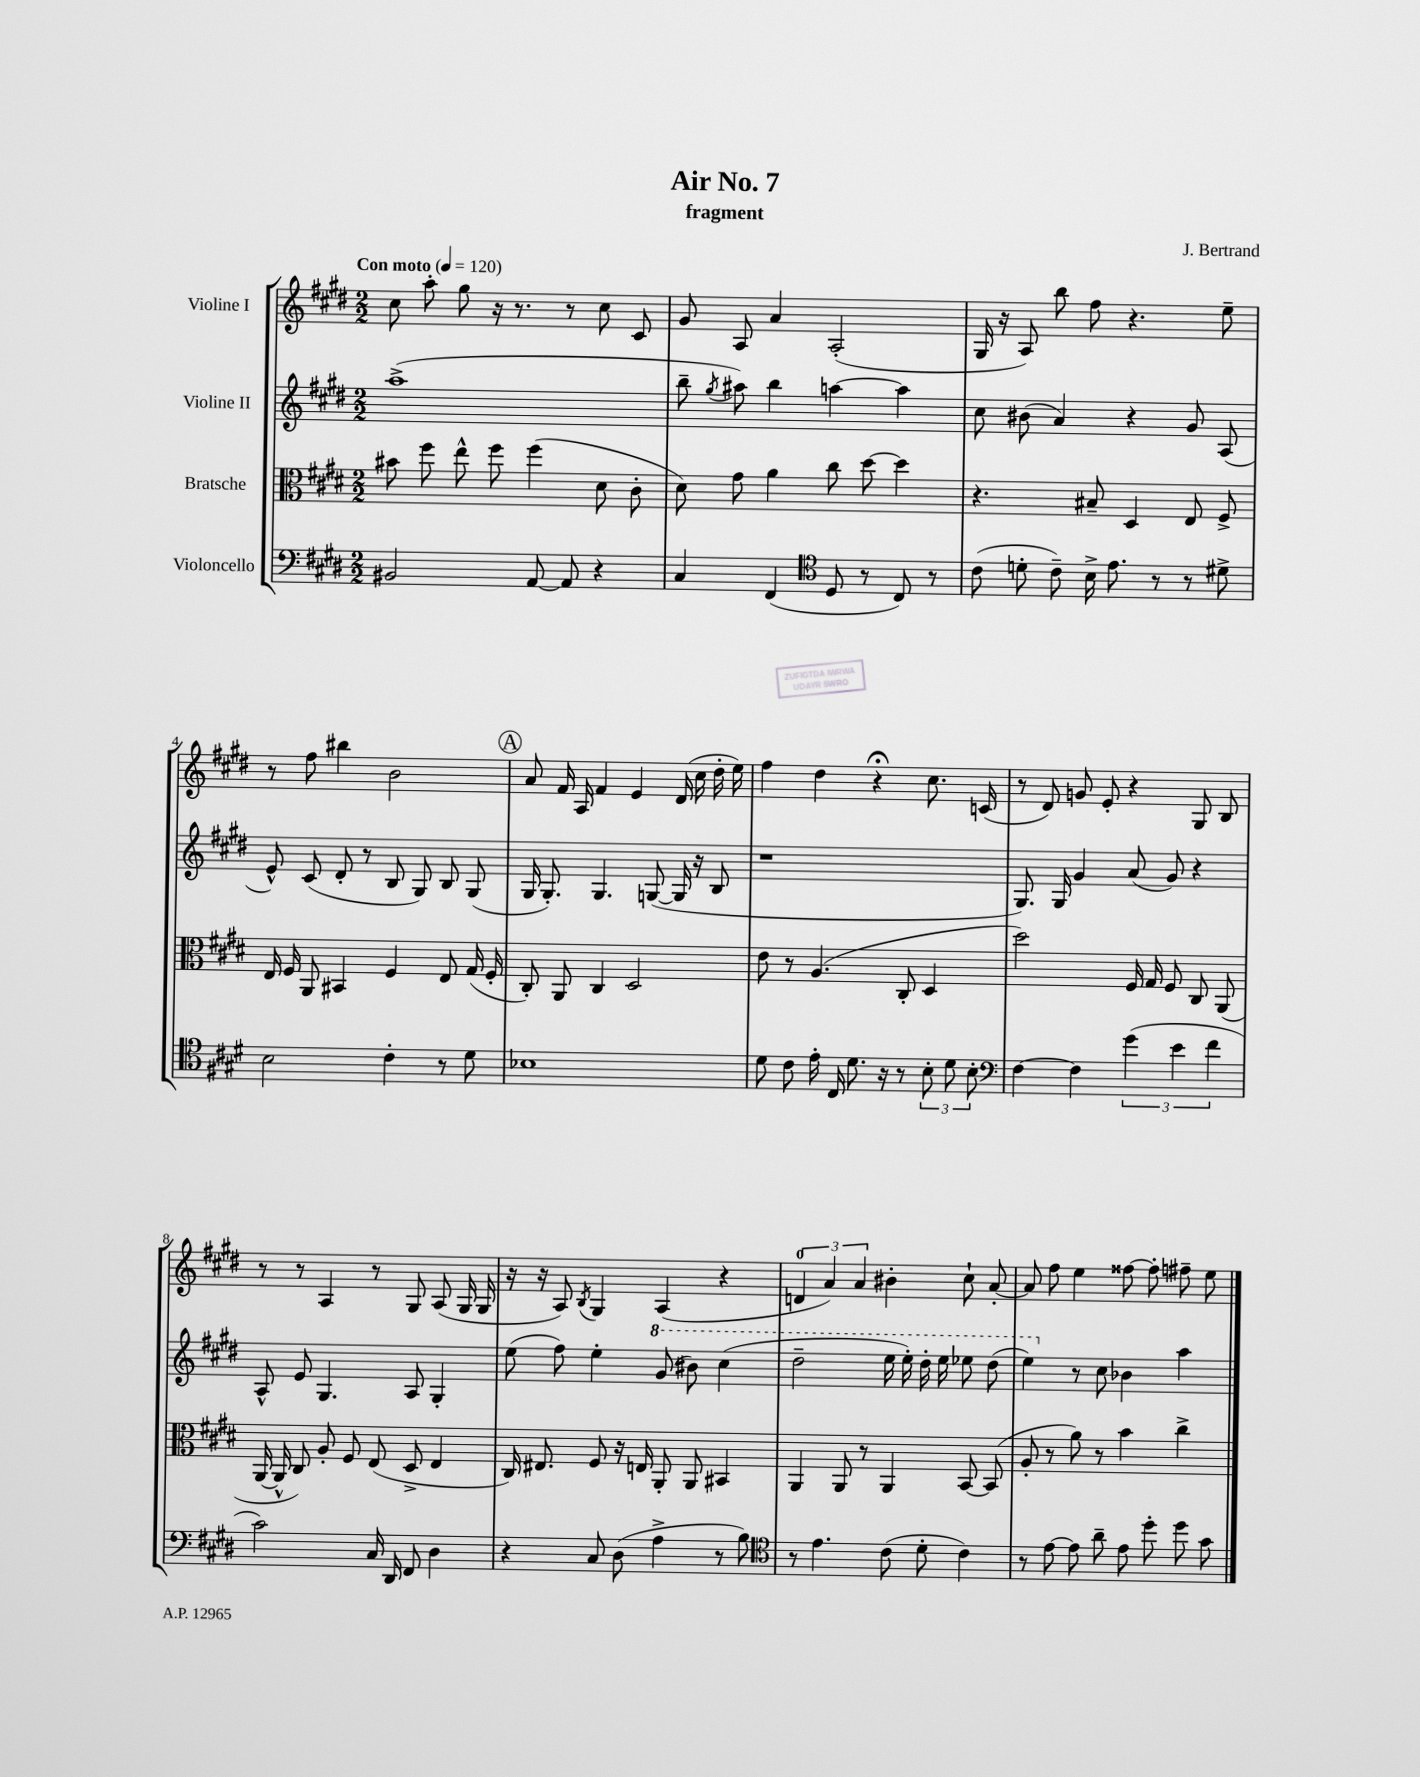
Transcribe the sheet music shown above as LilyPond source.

\header { title = "Air No. 7" composer = "J. Bertrand" subtitle = "fragment" }
<<
\new StaffGroup <<
\new Staff = "s0" \with { instrumentName = "Violine I" } {
    \clef treble \key e \major \numericTimeSignature \time 2/2 \tempo "Con moto" 4 = 120
    \autoBeamOff cis''8 a''8-. gis''8 r16 r8. r8 cis''8 cis'8 |
    gis'8 a8 a'4 a2-.( |
    gis16 r16 a8) b''8 fis''8 r4. e''8-- |
    r8 fis''8 bis''4 b'2 |
    \mark \markup { \circle "A" } a'8 fis'16 a16 fis'4 e'4 dis'16( cis''16 dis''16-. e''16) |
    fis''4 dis''4 r4\fermata cis''8. c'16( |
    r8 dis'8) g'8 e'8-. r4 gis8 b8 |
    r8 r8 a4 r8 gis8 a8( gis16 gis16 |
    r16 r16 a8) \acciaccatura { b8 } gis4 a4( r4 |
    \tuplet 3/2 { d'4-0 a'4) a'4 } bis'4-. cis''8-! a'8~-. |
    a'8 fis''8 e''4 fisis''8~ fisis''8-. fis''8-- e''8 \bar "|." |
}
\new Staff = "s1" \with { instrumentName = "Violine II" } {
    \clef treble \key e \major \numericTimeSignature \time 2/2
    \autoBeamOff a''1->( |
    b''8-- \acciaccatura { gis''8 } ais''8) b''4 a''4~ a''4 |
    cis''8 bis'8( a'4) r4 gis'8 a8( |
    e'8-^) cis'8( dis'8-. r8 b8 gis8) b8 gis8( |
    \mark \markup { \circle "A" } gis16 gis8.-.) gis4. g8~( g16 r16 b8 |
    r1 |
    gis8.) gis16 gis'4 a'8( gis'8) r4 |
    a8-^ e'8 gis4. a8 gis4-. |
    e''8( fis''8) e''4-. \ottava #1 gis''8( bis''8) cis'''4( |
    dis'''2-- e'''16 e'''16-.) dis'''16-. e'''16 ees'''8 dis'''8( |
    e'''4) \ottava #0 r8 cis''8 bes'4 a''4 \bar "|." |
}
\new Staff = "s2" \with { instrumentName = "Bratsche" } {
    \clef alto \key e \major \numericTimeSignature \time 2/2
    \autoBeamOff bis'8 fis''8 e''8-^ fis''8 fis''4( dis'8 cis'8-. |
    dis'8) gis'8 a'4 cis''8 dis''8~ dis''4 |
    r4. bis8-- dis4 e8 fis8-> |
    e16 fis16 a,8 bis,4 fis4 e8 gis16( fis16-. |
    \mark \markup { \circle "A" } cis8-.) a,8 cis4 dis2 |
    e'8 r8 a4.( cis8-. dis4 |
    dis''2) fis16 gis16 fis8 cis8 a,8( |
    a,16~ a,16-^ cis8) a8-. fis8 e8( dis8-> e4 |
    cis16) eis8. fis8 r16 e16 a,8-. a,8 bis,4 |
    a,4 a,8 r8 a,4 b,8~ b,8( |
    a8-. r8 a'8) r8 b'4 cis''4-> \bar "|." |
}
\new Staff = "s3" \with { instrumentName = "Violoncello" } {
    \clef bass \key e \major \numericTimeSignature \time 2/2
    \autoBeamOff bis,2 a,8~ a,8 r4 |
    cis4 fis,4( \clef tenor dis8 r8 cis8) r8 |
    cis'8( d'8-. cis'8--) b16-> e'8. r8 r8 dis'8-> |
    b2 cis'4-. r8 dis'8 |
    \mark \markup { \circle "A" } bes1 |
    dis'8 cis'8 e'16-. cis16 dis'8. r16 r8 \tuplet 3/2 { b8-. dis'8 b8-. } |
    \clef bass fis4~ fis4 \tuplet 3/2 { gis'4( e'4 fis'4 } |
    cis'2) cis16 dis,16 fis,8 dis4 |
    r4 cis8 dis8( a4-> r8 b8) |
    \clef tenor r8 e'4. cis'8( dis'8-. cis'4) |
    r8 e'8~ e'8 a'8-- e'8 dis''8-. dis''8 gis'8 \bar "|." |
}
>>
>>
